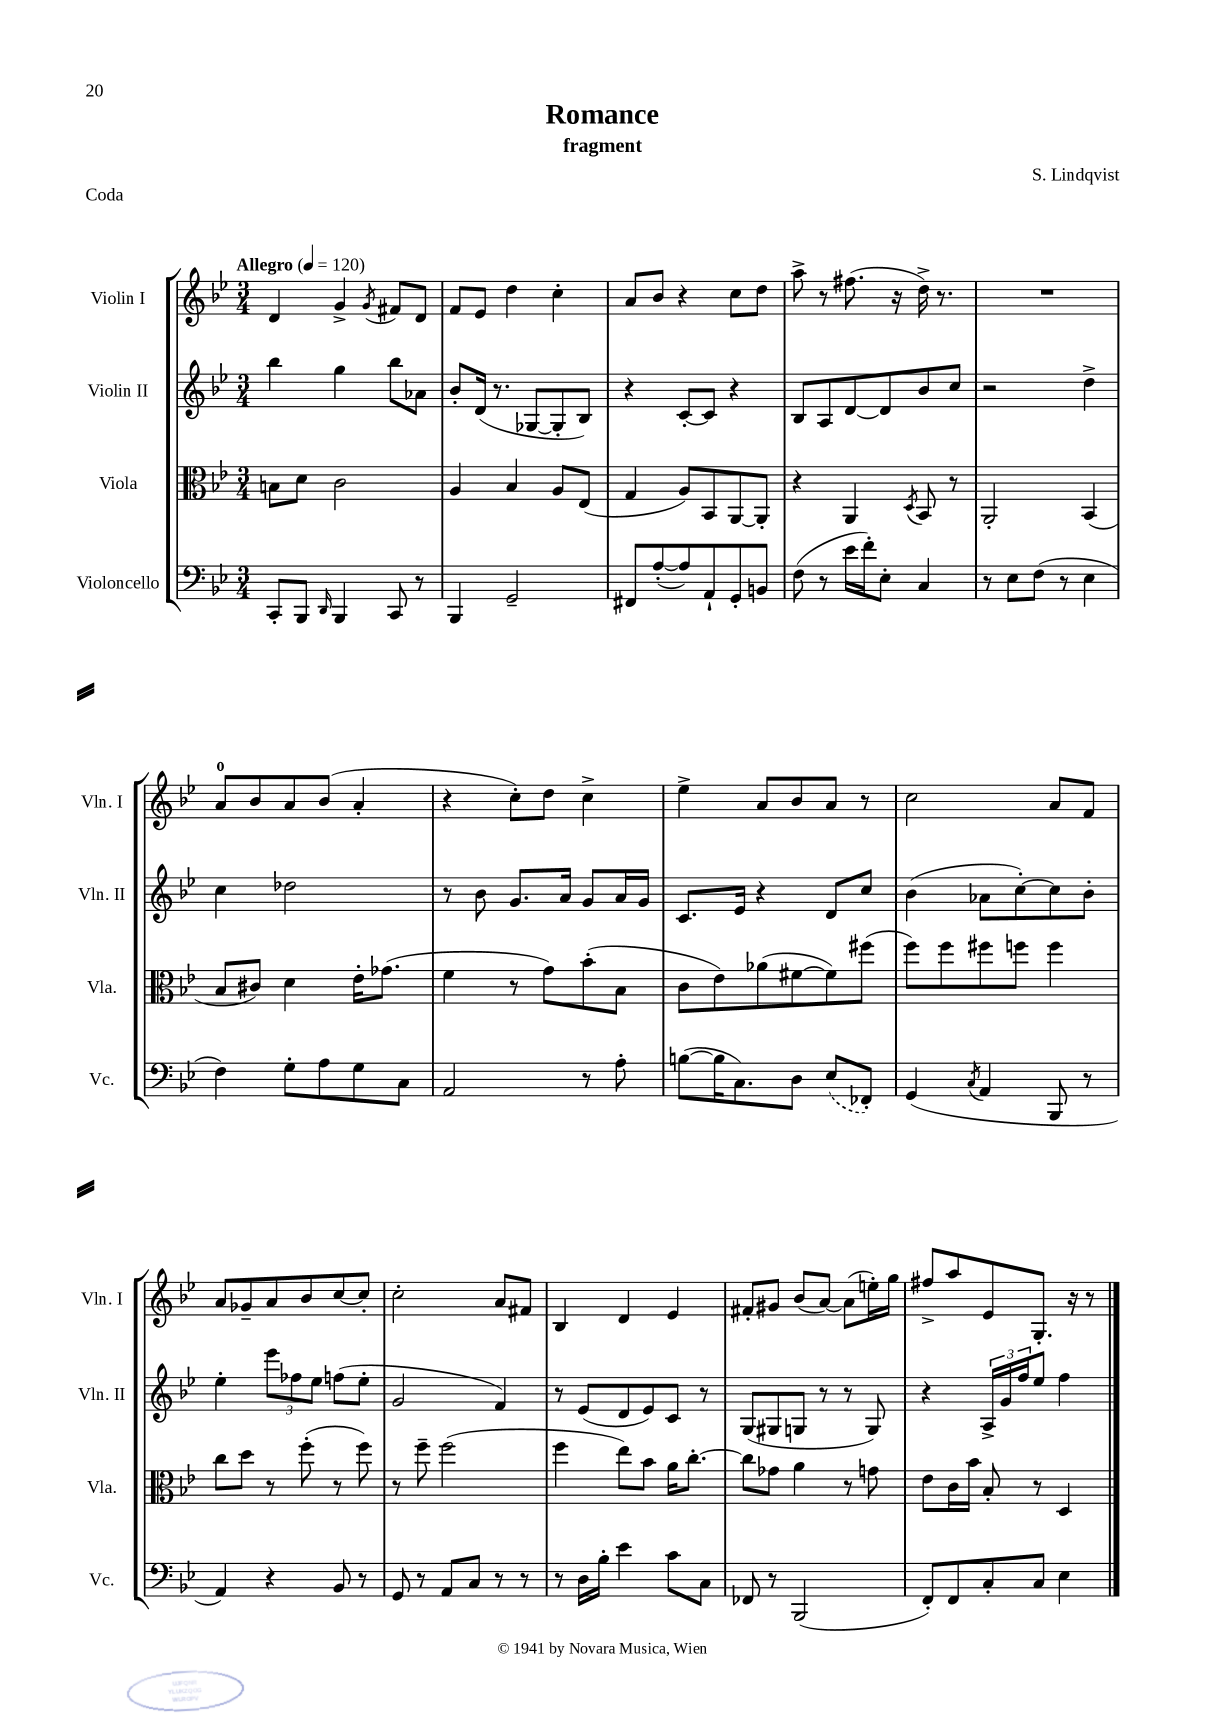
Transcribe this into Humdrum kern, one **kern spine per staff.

**kern	**kern	**kern	**kern
*part4	*part3	*part2	*part1
*staff4	*staff3	*staff2	*staff1
*I"Violoncello	*I"Viola	*I"Violin II	*I"Violin I
*I'Vc.	*I'Vla.	*I'Vln. II	*I'Vln. I
*clefF4	*clefC3	*clefG2	*clefG2
*k[b-e-]	*k[b-e-]	*k[b-e-]	*k[b-e-]
*M3/4	*M3/4	*M3/4	*M3/4
*MM120	*MM120	*MM120	*MM120
=1	=1	=1	=1
!	!	!	!LO:TX:a:B:t=Allegro
8CC'/L	8Bn\L	4bb-\	4d/
8BBB-/J	8d\J	.	.
16qqDD/	.	.	.
4BBB-/	2c\	4gg\	4g^/
.	.	.	8qg/
8CC/	.	8bb-\L	8f#X/L
8r	.	8a-X\J	8d/J
=2	=2	=2	=2
4BBB-/	4A/	8b-'/L	8f/L
.	.	(16d/Jk	8e-/J
.	.	8.r	.
2GG~/	4B-/	.	4dd\
.	.	[8G-X/L	.
.	8A/L	8G-'/]	4cc'\
.	(8E-/J	8B-/J)	.
=3	=3	=3	=3
8FF#X/L	4G/	4r	8a/L
([8A'/	.	.	8b-/J
8A/])	8A/L)	[8c'/L	4r
8AA`/	8BB-/	8c/J]	.
8GG'/	[8AA/	4r	8cc\L
8BBn/J	8AA'/J]	.	8dd\J
=4	=4	=4	=4
(8F\	4r	8B-/L	8aa^\
8r	.	8A/	8r
16e-\LL	4AA/	[8d/	(8.ff#X\
16f'\J)	.	.	.
8E-'\J	.	8d/]	.
.	.	.	16r
.	8qD/	.	.
4C/	8BB-/	8b-/	16dd^\)
.	.	.	8.r
.	8r	8cc/J	.
=5	=5	=5	=5
8r	2AA'/	2r	2.r
8E-\L	.	.	.
(8F\J	.	.	.
8r	.	.	.
4E-\	(4BB-/	4dd^\	.
!!LO:LB:g=z
=6	=6	=6	=6
4F\)	8B-/L	4cc\	8a/L
.	8c#X/J)	.	8b-/
8G'\L	4d\	2dd-X\	8a/
8A\	.	.	(8b-/J
8G\	16e-'\KL	.	4a'/
.	(8.g-X\J	.	.
8C\J	.	.	.
=7	=7	=7	=7
2AA/	4f\	8r	4r
.	.	8b-\	.
.	8r	8.g/L	8cc'\L)
.	8g\L)	.	8dd\J
.	.	16a/Jk	.
8r	(8b-'\	8g/L	4cc^\
8A'\	8B-\J	16a/L	.
.	.	16g/JJ	.
=8	=8	=8	=8
([8Bn\L	8c\L	8.c/L	4ee-^\
16B\K]	8e-\)	.	.
8.C\)	.	16e-/Jk	.
.	(8a-X\	4r	8a/L
8D\J	[8f#X\	.	8b-/
(8E-/L	8f#\])	8d/L	8a/J
8FF-X'/J)	(8ff#X\J	8cc/J	8r
=9	=9	=9	=9
(4GG/	8ff\L)	(4b-\	2cc\
.	8ff\	.	.
8qC/	.	.	.
4AA/	8ff#X\	8a-X\L	.
.	8ffn\J	[8cc'\)	.
8BBB-/	4ff\	8cc\]	8a/L
8r	.	8b-'\J	8f/J
!!LO:LB:g=z
=10	=10	=10	=10
4AA/)	8cc\L	4ee-'\	8a/L
.	8dd\J	.	8g-X~/
4r	8r	12eee-\L	8a/
.	.	12ff-X\	.
.	(8ff'\	.	8b-/
.	.	12ee-\J	.
8BB-/	8r	(8ffn\L	[8cc/
8r	8ff\)	8ee-'\J	8cc'/J]
=11	=11	=11	=11
8GG/	8r	2g/	2cc'\
8r	8ff~\	.	.
8AA/L	(2ff\	.	.
8C/J	.	.	.
8r	.	4f/)	8a/L
8r	.	.	8f#X/J
=12	=12	=12	=12
8r	4ff\	8r	4B-/
16D\LL	.	(8e-/L	.
16B-'\JJ	.	.	.
4e-\	8ee-\L)	8d/	4d/
.	8b-\J	8e-/)	.
8c\L	16a\KL	8c/J	4e-/
.	[8.cc'\J	.	.
8C\J	.	8r	.
=13	=13	=13	=13
8FF-X/	8cc\L]	(8G/L	8f#X'/L
8r	8g-X\J	8G#X/	8g#X/J
(2BBB-/	4a\	8Gn/J	(8b-/L
.	.	8r	[8a/J)
.	8r	8r	(8a\L]
.	8gn\	8G/)	16een'\L)
.	.	.	16gg\JJ
=14	=14	=14	=14
8FF'/L)	8e-\L	4r	8ff#X^/L
8FF/	16c\L	.	8aa/
.	16b-\JJ	.	.
8C'/	8B-'/	24A^/LL	8e-/
.	.	24g/	.
.	.	24ff/J	.
8C/J	8r	8ee-/J	8.G'/J
4E-\	4D/	4ff\	.
.	.	.	16r
.	.	.	8r
==	==	==	==
*-	*-	*-	*-
